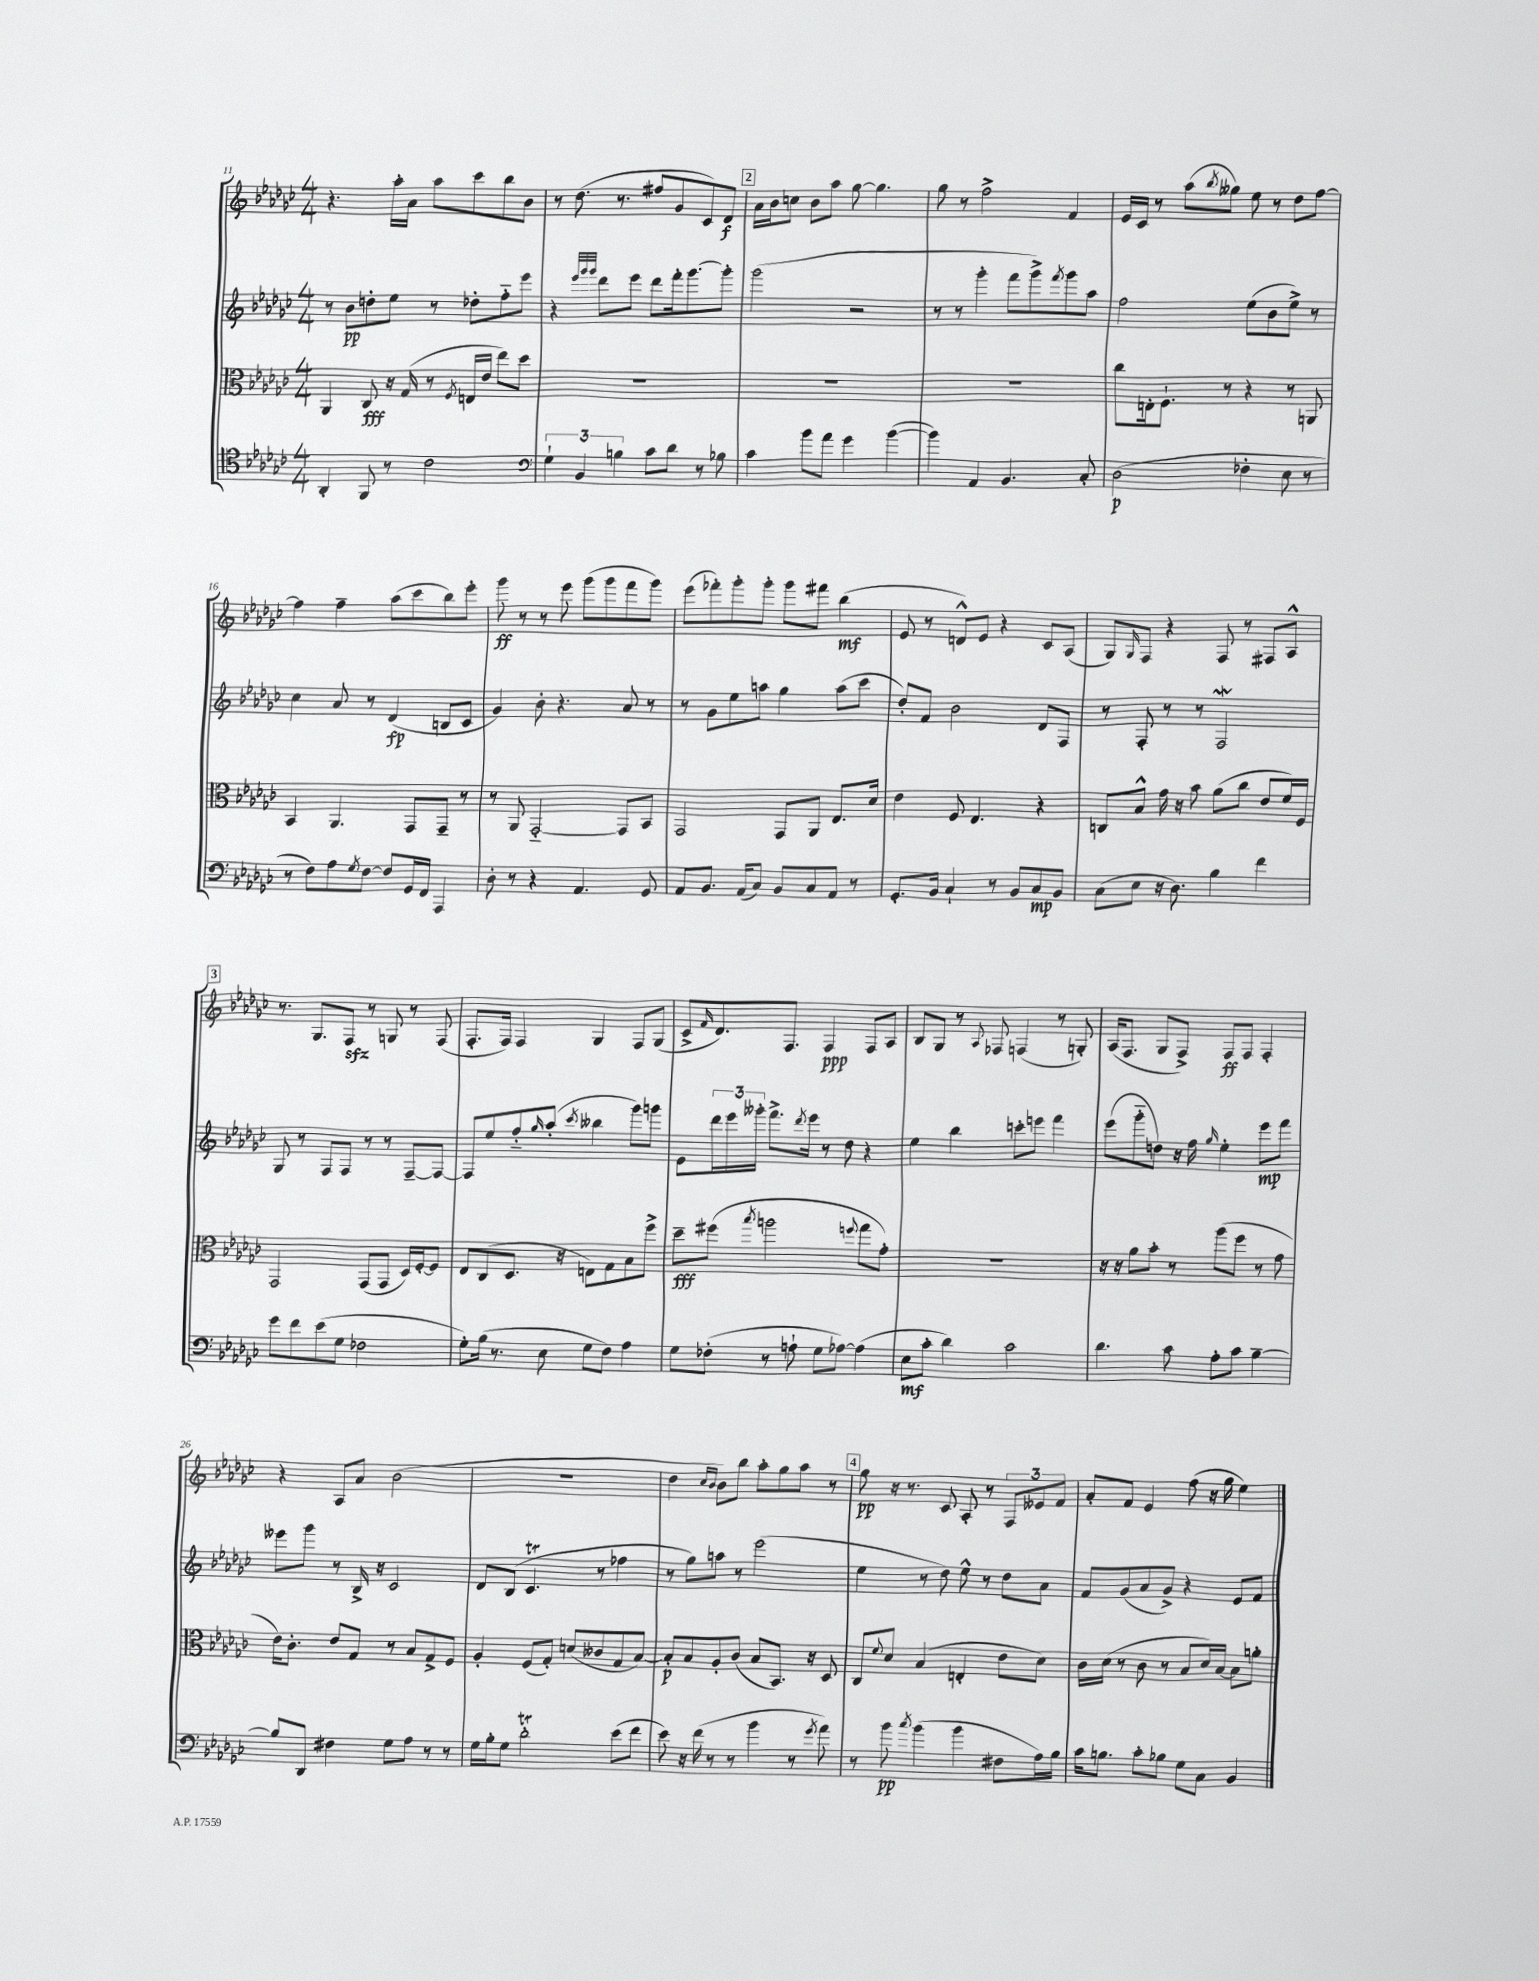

**kern	**dynam	**kern	**dynam	**kern	**dynam	**kern	**dynam
*part4	*part4	*part3	*part3	*part2	*part2	*part1	*part1
*staff4	*staff4	*staff3	*staff3	*staff2	*staff2	*staff1	*staff1
*clefC4	*	*clefC3	*	*clefG2	*	*clefG2	*
*k[b-e-a-d-g-c-]	*	*k[b-e-a-d-g-c-]	*	*k[b-e-a-d-g-c-]	*	*k[b-e-a-d-g-c-]	*
*M4/4	*	*M4/4	*	*M4/4	*	*M4/4	*
=11	=11	=11	=11	=11	=11	=11	=11
4AA-'/	.	4AA-/	.	8r	.	4.r	.
.	.	.	.	8b-\L	pp	.	.
8FF/	.	8C-/	fff	8ddn'\	.	.	.
8r	.	16r	.	8ee-\J	.	16aa-'\LL	.
.	.	(16G-/	.	.	.	16a-\JJ	.
2c-\	.	8r	.	8r	.	8aa-\L	.
.	.	8qF/	.	.	.	.	.
.	.	16En/LL	.	8dd-X'\L	.	8ccc-\	.
.	.	16e-/JJ	.	.	.	.	.
.	.	8ee-\L)	.	8ff\	.	8bb-\	.
.	.	8dd-\J	.	8eee-\J	.	8b-\J	.
=12	=12	=12	=12	=12	=12	=12	=12
*clefF4	*	*	*	*	*	*	*
6G-`\	.	1r	.	4r	.	8r	.
.	.	.	.	.	.	(8.dd-\	.
6BB-/	.	.	.	.	.	.	.
.	.	.	.	32qqeee-/LLL	.	.	.
.	.	.	.	32qqggg-/	.	.	.
.	.	.	.	32qqggg-/JJJ	.	.	.
.	.	.	.	8ddd-\L	.	.	.
.	.	.	.	.	.	8.r	.
6Bn\	.	.	.	.	.	.	.
.	.	.	.	8eee-\J	.	.	.
8c-\L	.	.	.	8ddd-\L	.	8ff#X/L	.
8d-\J	.	.	.	16fff'\k	.	8g-/	.
.	.	.	.	[8.ggg-\	.	.	.
8r	.	.	.	.	.	8c-/)	.
8B-X\	.	.	.	8ggg-'\J]	.	8d-/J	f
!!LO:REH:place=s1:t=2
=13	=13	=13	=13	=13	=13	=13	=13
4c-\	.	1r	.	(2ggg-\	.	16a-\LL	.
.	.	.	.	.	.	16b-\J	.
.	.	.	.	.	.	8ccn\J	.
8b-\L	.	.	.	.	.	8b-\L	.
8a-\J	.	.	.	.	.	8aa-\J	.
4g-\	.	.	.	2r	.	[8gg-\	.
.	.	.	.	.	.	4.gg-\]	.
([4b-\	.	.	.	.	.	.	.
=14	=14	=14	=14	=14	=14	=14	=14
4b-\])	.	1r	.	8r	.	8gg-\	.
.	.	.	.	8r	.	8r	.
4AA-/	.	.	.	4ggg-'\	.	2ff^\	.
4.BB-/	.	.	.	8fff\L	.	.	.
.	.	.	.	8ggg-^\)	.	.	.
.	.	.	.	8qfff/	.	.	.
.	.	.	.	8ggg-\	.	4f/	.
8C-'/	.	.	.	8aa-\J	.	.	.
=15	=15	=15	=15	=15	=15	=15	=15
(2D-\	p	8cc-\L	.	2ff\	.	16e-/LL	.
.	.	.	.	.	.	16c-/JJ	.
.	.	16En'\k	.	.	.	8r	.
.	.	8.F`\J	.	.	.	.	.
.	.	.	.	.	.	(8aa-\L	.
.	.	.	.	.	.	8qbb-/	.
.	.	8r	.	.	.	8gg--X\J)	.
4F-X'\	.	4r	.	(8ee-\L	.	8ee-\	.
.	.	.	.	8b-\	.	8r	.
8E-\	.	8r	.	8ee-^\J)	.	8dd-\L	.
8r	.	8AAn/	.	8r	.	[8ff\J	.
!!LO:LB:g=z
=16	=16	=16	=16	=16	=16	=16	=16
8r	.	4BB-/	.	4cc-\	.	4ff\]	.
8F\L)	.	.	.	.	.	.	.
8A-\	.	4.AA-/	.	8a-/	.	4ff~\	.
8qG-/	.	.	.	.	.	.	.
[8F\J	.	.	.	8r	.	.	.
8F/L]	.	.	.	(4d-/	fp	(8aa-\L	.
16GG-/L	.	8GG-/L	.	.	.	8ccc-\	.
16FF/JJ	.	.	.	.	.	.	.
4AAA-/	.	8GG-~/J	.	8Bn/L	.	8bb-\)	.
.	.	8r	.	8c-/J	.	8eee-'\J	.
=17	=17	=17	=17	=17	=17	=17	=17
8D-'\	.	8r	.	4g-/)	.	8ggg-\	ff
8r	.	8AA-/	.	.	.	8r	.
4r	.	[2GG-/	.	8b-'\	.	8r	.
.	.	.	.	4.r	.	8eee-\	.
4.AA-/	.	.	.	.	.	(8ggg-\L	.
.	.	.	.	.	.	8ggg-\	.
.	.	8GG-/L]	.	8a-/	.	8fff\	.
8GG-/	.	8BB-/J	.	8r	.	8ggg-\J)	.
=18	=18	=18	=18	=18	=18	=18	=18
8AA-/L	.	2GG-/	.	8r	.	(8eee-\L	.
8.BB-/J	.	.	.	8g-\L	.	8fff-X'\)	.
.	.	.	.	8ee-\	.	8ggg-'\	.
(16AA-/KL	.	.	.	.	.	.	.
8C-/J)	.	.	.	8aan\J	.	8ggg-'\J	.
8BB-/L	.	8GG-/L	.	4gg-\	.	8ggg-\L	.
8C-/	.	8AA-/J	.	.	.	8fff#X\J	.
8AA-/J	.	8.E-/L	.	(8aa\L	.	(4bb-\	mf
8r	.	.	.	8ccc-\J	.	.	.
.	.	16d-/Jk	.	.	.	.	.
=19	=19	=19	=19	=19	=19	=19	=19
8.GG-'/L	.	4e-\	.	8dd-'/L)	.	8e-/	.
.	.	.	.	8f/J	.	8r	.
16BB-/Jk	.	.	.	.	.	.	.
4C-`/	.	8F/	.	2b-\	.	8dn^^/L)	.
.	.	4.E-/	.	.	.	8e-/J	.
8r	.	.	.	.	.	4r	.
8BB-/L	.	.	.	.	.	.	.
8C-/	mp	4r	.	8d-/L	.	8c-/L	.
8BB-/J	.	.	.	8F/J	.	(8A-/J	.
=20	=20	=20	=20	=20	=20	=20	=20
(8C-\L	.	8Cn/L	.	8r	.	8G-/L)	.
.	.	.	.	.	.	16qqG-/	.
8E-\J	.	8B-^^/J	.	8F'/	.	8F/J	.
16r	.	16g-\	.	8r	.	4r	.
8.D-\)	.	16r	.	.	.	.	.
.	.	8b-\	.	8r	.	.	.
4B-\	.	(8a-\L	.	2FW/	.	8F/	.
.	.	8cc-\J	.	.	.	8r	.
4f\	.	8e-/L	.	.	.	8F#X/L	.
.	.	16f/L)	.	.	.	8A-^^/J	.
.	.	16F/JJ	.	.	.	.	.
!!LO:LB:g=z
!!LO:REH:place=s1:t=3
=21	=21	=21	=21	=21	=21	=21	=21
8g-\L	.	2GG-/	.	8G-/	.	8.r	.
8f\	.	.	.	8r	.	.	.
.	.	.	.	.	.	8.G-/L	.
(8e-\	.	.	.	8F/L	.	.	.
8G-\J	.	.	.	8F/J	.	8Fzz/J	.
2F-X\	.	(8GG-/L	.	8r	.	8r	.
.	.	8GG-/J	.	8r	.	8Gn/	.
.	.	16D-/LL)	.	[8F~/L	.	8r	.
.	.	[16F'/J	.	.	.	.	.
.	.	8F/J]	.	8F/J_	.	(8F/	.
=22	=22	=22	=22	=22	=22	=22	=22
8G-'\L)	.	8E-/L	.	8F/L]	.	8.F'/L	.
(16B-\Jk	.	(8C-/	.	8ee-/	.	.	.
8.r	.	.	.	.	.	16F/Jk)	.
.	.	8.D-/J	.	8ff/	.	4F/	.
.	.	.	.	16qqgg-/	.	.	.
8E-\	.	.	.	(8aa-'/J	.	.	.
.	.	16r	.	.	.	.	.
.	.	.	.	8qccc-/	.	.	.
8G-\L	.	8En\L)	.	4bb--X\	.	4G-/	.
8F\J)	.	8G-\	.	.	.	.	.
4A-\	.	8B-\	.	8ggg-\L)	.	8F/L	.
.	.	8ff^\J	.	8gggn\J	.	(8G-/J	.
=23	=23	=23	=23	=23	=23	=23	=23
8G-\L	.	8dd-~\L	fff	8e-\L	.	8c-^/L	.
.	.	.	.	.	.	16qqf/	.
(8F-X'\J	.	(8ff#X\J	.	24ddd-\L	.	8.d-/)	.
.	.	.	.	24eee-\	.	.	.
.	.	.	.	24ggg--X'\JJ	.	.	.
.	.	8qbb-/	.	.	.	.	.
8r	.	2aan\	.	8.fff^\L	.	.	.
.	.	.	.	.	.	8.F/J	.
8An`\	.	.	.	.	.	.	.
.	.	.	.	8qddd-/	.	.	.
.	.	.	.	16eee-\Jk	.	.	.
8G-\L	.	.	.	8r	.	4F/	ppp
[8A-X\J)	.	.	.	8dd-\	.	.	.
.	.	8qqffn/	.	.	.	.	.
(4A-\]	.	8gg-\L	.	4r	.	8F/L	.
.	.	8g-'\J)	.	.	.	8A-/J	.
=24	=24	=24	=24	=24	=24	=24	=24
8E-\L	mf	1r	.	4ee-\	.	8B-/L	.
8c-'\J	.	.	.	.	.	8G-/J	.
4d-\)	.	.	.	4bb-\	.	8r	.
.	.	.	.	.	.	8qqA-/	.
.	.	.	.	.	.	8F-X/	.
2c-\	.	.	.	8cccn'\L	.	(4Fn/	.
.	.	.	.	8eeen\J	.	.	.
.	.	.	.	4fff\	.	8r	.
.	.	.	.	.	.	8Gn'/)	.
=25	=25	=25	=25	=25	=25	=25	=25
4.d-\	.	16r	.	(8eee-\L	.	(16A-/KL	.
.	.	16r	.	.	.	8.F/J	.
.	.	8a-\L	.	8ggg-\	.	.	.
.	.	8b-'\J	.	8ddn\J)	.	8G-/L	.
8c-\	.	8r	.	16r	.	8F^/J)	.
.	.	.	.	16ff\	.	.	.
.	.	.	.	16qqgg-/	.	.	.
8A-'\L	.	(8aa-\L	.	4ee-'\	.	8F/L	ff
8c-\J	.	8ff\J	.	.	.	8F/J	.
[4B-~\	.	8r	.	8eee-\L	mp	4F'/	.
.	.	8g-\	.	8fff\J	.	.	.
!!LO:LB:g=z
=26	=26	=26	=26	=26	=26	=26	=26
8B-/L]	.	16e-\KL)	.	8eee--X\L	.	4r	.
.	.	8.c-'\J	.	.	.	.	.
8DD-/J	.	.	.	8ggg-\J	.	.	.
4F#X\	.	8e-/L	.	8r	.	8A-/L	.
.	.	8G-/J	.	16B-^/	.	8a-/J	.
.	.	.	.	16r	.	.	.
8G-\L	.	8r	.	2c-/	.	(2b-\	.
8A-\J	.	8B-/L	.	.	.	.	.
8r	.	8G-^/	.	.	.	.	.
8r	.	8F/J	.	.	.	.	.
=27	=27	=27	=27	=27	=27	=27	=27
16G-\LL	.	4A-'/	.	8d-/L	.	1r	.
16B-'\J	.	.	.	.	.	.	.
8G-\J	.	.	.	(8B-/J	.	.	.
2d-T'\	.	(8F/L	.	4.c-T/	.	.	.
.	.	8G-'/J)	.	.	.	.	.
.	.	(8dn/L	.	.	.	.	.
.	.	8c--X/	.	8r	.	.	.
(8e-\L	.	8G-/	.	4ff-X\	.	.	.
8f\J	.	[8B-/J)	.	.	.	.	.
=28	=28	=28	=28	=28	=28	=28	=28
8e-\)	.	8B-'/L]	p	8r	.	4dd-\	.
16r	.	8B-/	.	8gg-\L)	.	.	.
(16f\	.	.	.	.	.	.	.
.	.	.	.	.	.	16qqcc-/LL	.
.	.	.	.	.	.	16qqb-/JJ	.
8r	.	8A-'/	.	8aan\J	.	8b-\L)	.
8r	.	(8c-/J	.	8r	.	8bb-\J	.
4b-\	.	8B-/L	.	(2eee-\	.	8aa-'\L	.
.	.	8.BB-/J)	.	.	.	8gg-\	.
8r	.	.	.	.	.	8aa-\J	.
.	.	16r	.	.	.	.	.
8qg-/	.	.	.	.	.	.	.
8a-\)	.	8D-/	.	.	.	8r	.
!!LO:REH:place=s1:t=4
=29	=29	=29	=29	=29	=29	=29	=29
8r	.	8C-/L	.	4ee-\	.	8gg-\	pp
.	.	8qqf/	.	.	.	.	.
8b-\	pp	8d-/J	.	.	.	16r	.
.	.	.	.	.	.	8.r	.
8qcc-/	.	.	.	.	.	.	.
(4b-\	.	(4B-/	.	8r	.	.	.
.	.	.	.	8dd-\)	.	8c-/	.
4b-\	.	4En'/	.	8ee-^^\	.	8A-'/	.
.	.	.	.	8r	.	8r	.
8F#X\L	.	8e-\L	.	8dd-\L	.	12F/L	.
.	.	.	.	.	.	12e--X/	.
16A-\L)	.	8d-\J)	.	8a-\J	.	.	.
.	.	.	.	.	.	12f/J	.
16B-\JJ	.	.	.	.	.	.	.
=30	=30	=30	=30	=30	=30	=30	=30
16c-\KL	.	16c-\LL	.	8f/L	.	8a-'/L	.
8.Bn\J	.	(16d-\JJ	.	.	.	.	.
.	.	8r	.	(8g-/	.	8f/J	.
8c-'\L	.	8c-\	.	8a-/	.	4e-/	.
8B-X\J	.	8r	.	8g-^/J)	.	.	.
8G-\L	.	8B-/L	.	4r	.	(8ff\	.
8C-\J	.	16d-/L)	.	.	.	16r	.
.	.	[16B-/JJ	.	.	.	16gg-\	.
4BB-/	.	8B-\L]	.	8e-/L	.	4ee-\)	.
.	.	8an'\J	.	8f/J	.	.	.
==	==	==	==	==	==	==	==
*-	*-	*-	*-	*-	*-	*-	*-
